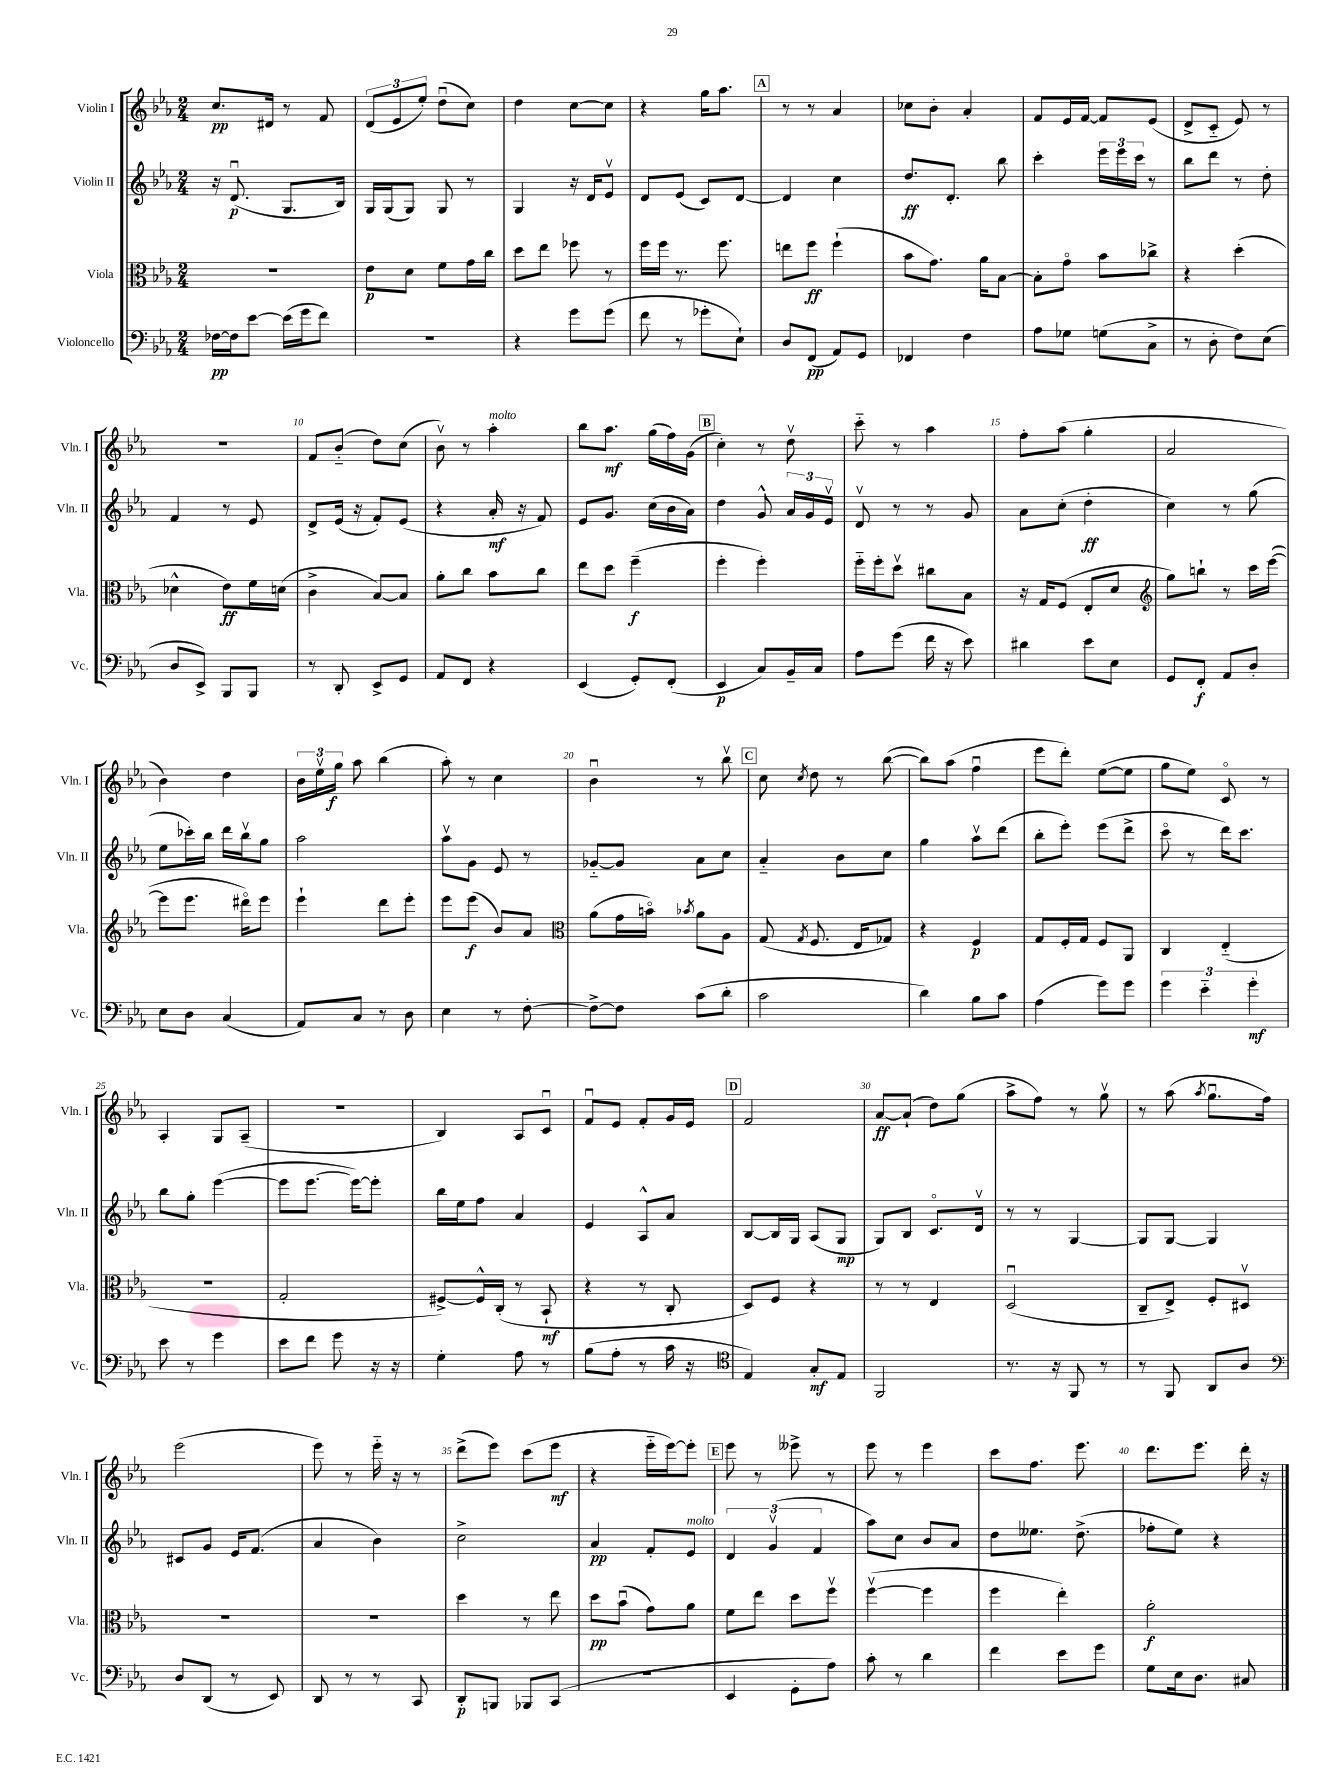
<<
\new StaffGroup <<
\new Staff = "s0" \with { instrumentName = "Violin I" shortInstrumentName = "Vln. I" } {
    \clef treble \key ees \major \numericTimeSignature \time 2/4
    \autoBeamOff c''8.[\pp dis'16] r8 f'8 |
    \tuplet 3/2 { d'8[( ees'8 ees''8]-.) } d''8[\downbow( c''8]) |
    d''4 c''8[~ c''8] |
    r4 g''16[ aes''8.] |
    \mark \markup { \box "A" } r8 r8 aes'4 |
    ces''8[ bes'8]-. aes'4-. |
    f'8[ ees'16 f'16]~ f'8[ ees'8]( |
    d'8[-> c'8]-_ ees'8) r8 |
    r2 |
    f'8[ bes'8]-_( d''8[) c''8]( |
    bes'8\upbow) r8 aes''4-.^\markup { \italic "molto" } |
    bes''8[ aes''8.]\mf g''16[( f''16) g'16]( |
    \mark \markup { \box "B" } c''4-.) r8 d''8\upbow |
    c'''8-_ r8 aes''4 |
    f''8[-. aes''8]( g''4-. |
    aes'2 |
    bes'4) d''4 |
    \tuplet 3/2 { bes'16[ ees''16\upbow g''16]\f } aes''8 bes''4( |
    aes''8-.) r8 c''4 |
    bes'4\downbow r8 bes''8\upbow |
    \mark \markup { \box "C" } c''8 \acciaccatura { c''8 } d''8 r8 bes''8~( |
    bes''8[) aes''8]( f''4\downbow |
    ees'''8[ d'''8]-.) ees''8[~( ees''8] |
    g''8[ ees''8]) c'8\flageolet r8 |
    aes4-. g8[ aes8]--( |
    r2 |
    bes4) aes8[ c'8]\downbow |
    f'8[\downbow ees'8] f'8[-. g'16 ees'16] |
    \mark \markup { \box "D" } f'2 |
    aes'8[~\ff aes'8]-!( d''8[) g''8]( |
    aes''8[-> f''8]) r8 g''8\upbow |
    r8 aes''8( \acciaccatura { aes''8 } g''8.[\downbow f''16]) |
    ees'''2( |
    ees'''8) r8 ees'''16-_ r16 r8 |
    d'''8[->( ees'''8]) c'''8[( ees'''8]\mf |
    r4 ees'''16[-_ ees'''16~) ees'''8]-. |
    \mark \markup { \box "E" } ees'''8 r8 eeses'''8-> r8 |
    ees'''8 r8 ees'''4 |
    c'''8[ f''8.] ees'''8. |
    d'''8.[ ees'''8.] d'''16-. r16 \bar "|." |
}
\new Staff = "s1" \with { instrumentName = "Violin II" shortInstrumentName = "Vln. II" } {
    \clef treble \key ees \major \numericTimeSignature \time 2/4
    \autoBeamOff r16 d'8.\downbow\p( g8.[ bes16]) |
    g16[ g16( g8]) g8 r8 |
    g4 r16 d'16[ ees'8]\upbow |
    d'8[ ees'8]( c'8[) d'8]~ |
    \mark \markup { \box "A" } d'4 c''4 |
    d''8.[\ff d'8.]-. bes''8 |
    c'''4-. \tuplet 3/2 { ees'''16[ ees'''16 c'''16] } r8 |
    bes''8[ d'''8] r8 d''8-. |
    f'4 r8 ees'8 |
    d'8[-> ees'16]( r16 f'8[-.) ees'8]( |
    r4 aes'16-.\mf r16 f'8) |
    ees'8[ g'8.] c''16[( bes'16 aes'16]) |
    \mark \markup { \box "B" } d''4 g'8-^ \tuplet 3/2 { aes'16[ g'16 ees'16]\upbow } |
    d'8\upbow r8 r8 g'8 |
    aes'8[ c''8]-.( d''4-.\ff |
    c''4) r8 g''8( |
    ees''8[ ces'''16-.) bes''16] d'''16[ bes''16\upbow g''8] |
    aes''2 |
    aes''8[\upbow g'8] ees'8 r8 |
    ges'8[~-_ ges'8] aes'8[ c''8] |
    \mark \markup { \box "C" } aes'4-_ bes'8[ c''8] |
    g''4 aes''8[\upbow d'''8]( |
    bes''8[-. ees'''8]-.) ees'''8[( d'''8]-> |
    c'''8\flageolet r8 d'''16[) c'''8.] |
    bes''8[ g''8]-. ees'''4~( |
    ees'''8[ ees'''8.]~ ees'''16[~) ees'''8]-. |
    bes''16[ ees''16 f''8] aes'4 |
    ees'4 aes8[-^ aes'8] |
    \mark \markup { \box "D" } bes8[~ bes16 g16] aes8[( g8]\mp |
    g8[) bes8] c'8.[\flageolet d'16]\upbow |
    r8 r8 g4~ |
    g8[ g8]~ g4 |
    cis'8[ g'8] ees'16[ f'8.]( |
    aes'4 bes'4) |
    c''2-> |
    aes'4\pp f'8[-. ees'8]^\markup { \italic "molto" } |
    \mark \markup { \box "E" } \tuplet 3/2 { d'4 g'4\upbow( f'4 } |
    aes''8[) c''8] bes'8[ aes'8] |
    d''8[ eeses''8.] d''8.->( |
    fes''8[-. ees''8]) r4 \bar "|." |
}
\new Staff = "s2" \with { instrumentName = "Viola" shortInstrumentName = "Vla." } {
    \clef alto \key ees \major \numericTimeSignature \time 2/4
    \autoBeamOff R2 |
    ees'8[\p d'8] f'8[ g'16 c''16] |
    d''8[ ees''8] fes''8 r8 |
    f''16[ f''16] r8. f''8. |
    \mark \markup { \box "A" } e''8[ f''8]\ff f''4-!( |
    bes'8[ g'8.]) aes'16[ bes8]~ |
    bes8[-. g'8]\flageolet bes'8[ ces''8]-> |
    r4 d''4-.( |
    des'4-^ ees'8[\ff) f'16 d'16]( |
    c'4-> bes8[~) bes8] |
    aes'8[-. c''8] bes'8[ c''8] |
    ees''8[ d''8] f''4--\f( |
    \mark \markup { \box "B" } f''4-. f''4-.) |
    f''16[-_ f''16-. d''8]\upbow cis''8[ bes8] |
    r16 g16[ f8]( ees8[-. d'8] |
    \clef treble g''8[) b''8]-! r8 c'''16[ ees'''16]~( |
    ees'''8[ ees'''8.] dis'''16[\flageolet) ees'''8] |
    ees'''4-! d'''8[ ees'''8]-. |
    ees'''8[ ees'''8]\f( bes'8[) aes'8] |
    \clef alto aes'8[( g'16 b'16]\flageolet) \acciaccatura { bes'8 } aes'8[ aes8] |
    \mark \markup { \box "C" } g8( \acciaccatura { g8 } f8. ees16[ ges8]) |
    r4 f4\p |
    g8[ f16-. g16] f8[ aes,8] |
    c4 ees4-_( |
    r2 |
    g2-. |
    fis8[~->) fis16-^ c16]-.( r8 bes,8-!\mf |
    r4 r8 c8-. |
    \mark \markup { \box "D" } d8[) f8] r4 |
    r8 r8 ees4 |
    d2\downbow( |
    c8[-- ees8]->) f8[-. dis8]\upbow |
    R2 |
    R2 |
    d''4 r8 ees''8 |
    d''8[\pp bes'8]\downbow( g'8[) aes'8] |
    \mark \markup { \box "E" } f'8[ ees''8] d''8[ f''8]\upbow |
    f''4~\upbow( f''4 |
    f''4 ees''4-.) |
    aes'2-.\f \bar "|." |
}
\new Staff = "s3" \with { instrumentName = "Violoncello" shortInstrumentName = "Vc." } {
    \clef bass \key ees \major \numericTimeSignature \time 2/4
    \autoBeamOff fes16[~\pp fes16 ees'8]~ ees'16[( g'16 f'8]) |
    R2 |
    r4 g'8[ g'8]( |
    f'8 r8 ges'8[-. ees8]-!) |
    \mark \markup { \box "A" } d8[ f,8]\pp( aes,8[) g,8] |
    fes,4 f4 |
    aes8[ ges8] g8[( c8]-> |
    r8 d8-. f8[) ees8]( |
    d8[ ees,8]->) bes,,8[ bes,,8] |
    r8 d,8-. ees,8[-> g,8] |
    aes,8[ f,8] r4 |
    ees,4( g,8[-.) f,8]-.( |
    \mark \markup { \box "B" } ees,4\p c8[) bes,16-- c16] |
    aes8[ g'8]( f'16 r16 ees'8) |
    dis'4 ees'8[ ees8] |
    g,8[ f,8]-.\f aes,8[ d8]-. |
    ees8[ d8] c4( |
    aes,8[) c8] r8 d8 |
    ees4 r8 f8~-. |
    f8[~-> f8] c'8[( d'8]-. |
    \mark \markup { \box "C" } c'2 |
    d'4) bes8[ c'8] |
    aes4( g'8[) g'8] |
    \tuplet 3/2 { g'4 ees'4-_ g'4-.\mf } |
    ees'8 r8 g'4 |
    ees'8[ f'8] g'8 r16 r16 |
    g4-. aes8 r8 |
    bes8[( aes8]-. r8 c'16 r16 |
    \mark \markup { \box "D" } \clef tenor ees4) g8[-.\mf ees8] |
    f,2 |
    r8. r16 f,8 r8 |
    r8 f,8 aes,8[ aes8] |
    \clef bass d8[ d,8]( r8 ees,8) |
    d,8 r8 r8 c,8 |
    d,8[-.\p b,,8] bes,,8[ c,8]( |
    R2 |
    \mark \markup { \box "E" } ees,4 g,8[-. aes8]) |
    c'8-. r8 d'4 |
    f'4 ees'8[ g'8] |
    g8[ ees16 d8.] cis8 \bar "|." |
}
>>
>>
\layout { \context { \Score \override BarNumber.break-visibility = ##(#f #t #t) barNumberVisibility = #(every-nth-bar-number-visible 5) } }
